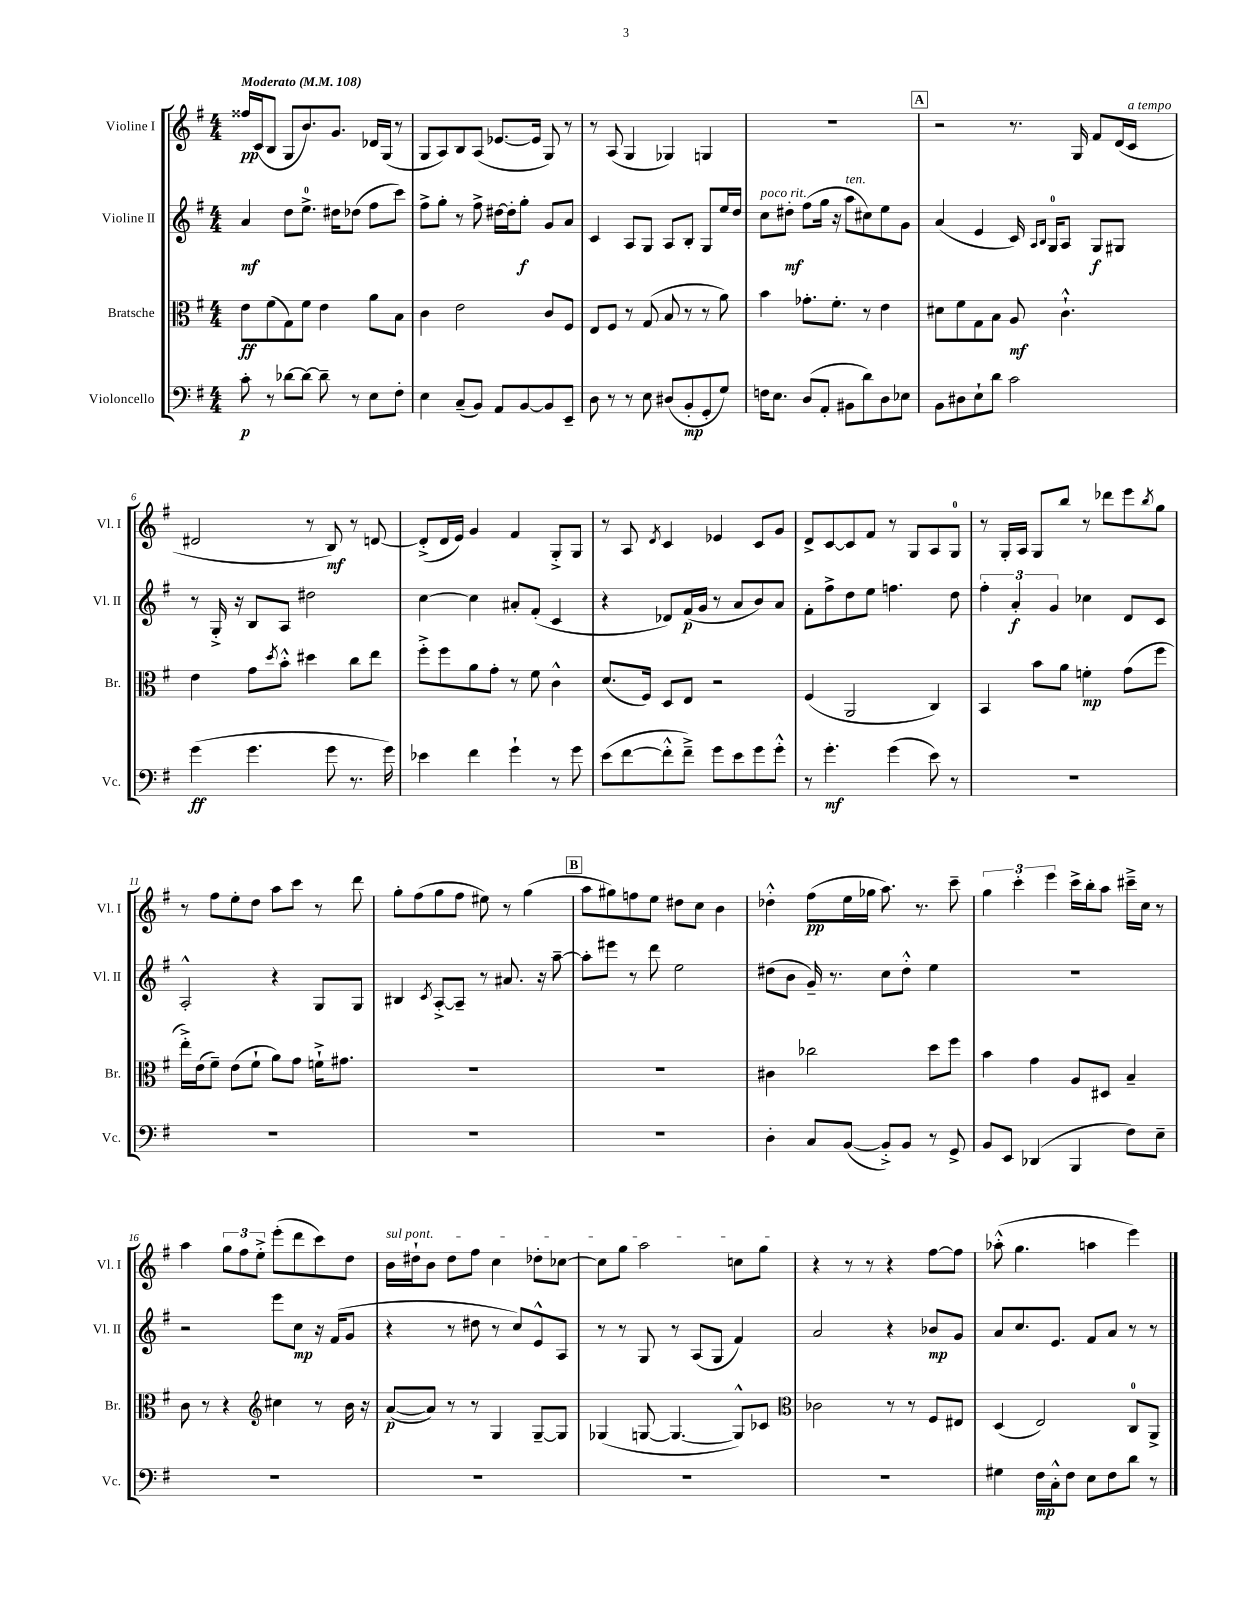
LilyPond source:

<<
\new StaffGroup <<
\new Staff = "s0" \with { instrumentName = "Violine I" shortInstrumentName = "Vl. I" } {
    \clef treble \key g \major \numericTimeSignature \time 4/4 \tempo "Moderato" 4 = 108
    fisis''16\pp c'16( b8 g8 b'8.) g'8. des'16 g16( r8 |
    g8 a8) b8 a8( ees'8.~ ees'16 g8) r8 |
    r8 a8( g4 ges4) g4 |
    R1 |
    \mark \markup { \box "A" } r2 r8. g16 fis'8 d'16( c'16^\markup { \italic "a tempo" } |
    dis'2 r8 b8\mf) r8 d'8~ |
    d'8-.->( d'16 e'16) g'4 fis'4 g8-.-> g8 |
    r8 a8 \acciaccatura { d'8 } c'4 ees'4 c'8 g'8 |
    d'8-> c'8~ c'8 fis'8 r8 g8 a8 g8-0 |
    r8 g16-. a16 g8 b''8 r8 des'''8 e'''8 \acciaccatura { b''8 } g''8 |
    r8 fis''8 e''8-. d''8 a''8 c'''8 r8 d'''8 |
    g''8-. fis''8( g''8 fis''8 eis''8) r8 g''4( |
    \mark \markup { \box "B" } a''8 gis''8) f''8 e''8 dis''8 c''8 b'4 |
    des''4-.-^ fis''8\pp( e''16 ges''16 a''8.) r8. c'''8-- |
    \tuplet 3/2 { g''4 c'''4-. e'''4 } c'''16-> b''16-. a''8 cis'''16---> c''16 r8 |
    a''4 \tuplet 3/2 { g''8 fis''8 e''8-.-> } e'''8-.( d'''8 c'''8) d''8 |
    \once \override TextSpanner.bound-details.left.text = \markup { \italic "sul pont." } b'16\startTextSpan dis''16-! b'8 dis''8 fis''8 c''4 des''8-. ces''8~ |
    ces''8 g''8 a''2 c''8 g''8\stopTextSpan |
    r4 r8 r8 r4 fis''8~ fis''8 |
    aes''8-.-^( g''4. a''4 e'''4) \bar "|." |
}
\new Staff = "s1" \with { instrumentName = "Violine II" shortInstrumentName = "Vl. II" } {
    \clef treble \key g \major \numericTimeSignature \time 4/4
    a'4\mf d''8 e''8.-0-> dis''16 des''8( fis''8 c'''8) |
    fis''8-> g''8-. r8 fis''8-> dis''16~ dis''16-. g''8-.\f g'8 a'8 |
    c'4 a8 g8 a8 b8-. g8 e''16 d''16 |
    c''8^\markup { \italic "poco rit." } dis''8-.\mf fis''8( g''16 r16 a''8^\markup { \italic "ten." } cis''8) e''8 g'8 |
    \mark \markup { \box "A" } a'4( e'4 c'16) \grace { a16 b16 } g16-0 a8 g8\f gis8 |
    r8 g16-.-> r16 b8 a8 dis''2 |
    c''4~ c''4 ais'8-. fis'8-.( c'4 |
    r4 des'8) fis'16\p( g'16 r8 a'8 b'8) a'8 |
    fis'8-. fis''8-> d''8 e''8 f''4. d''8 |
    \tuplet 3/2 { fis''4-. a'4-.\f g'4 } ces''4 d'8 c'8 |
    a2-.-^ r4 g8 g8 |
    bis4 \acciaccatura { c'8 } a8~-.-> a8-- r8 ais'8. r16 a''8~-- |
    \mark \markup { \box "B" } a''8-. eis'''8 r8 d'''8 e''2 |
    dis''8( b'8 g'16--) r8. c''8 dis''8-.-^ e''4 |
    R1 |
    r2 e'''8 c''8\mp r16 fis'16( g'8 |
    r4 r8 dis''8 r8 c''8) e'8-^ a8 |
    r8 r8 g8 r8 a8( g8 fis'4) |
    a'2 r4 bes'8\mp g'8 |
    a'8 c''8. e'8. fis'8 a'8 r8 r8 \bar "|." |
}
\new Staff = "s2" \with { instrumentName = "Bratsche" shortInstrumentName = "Br." } {
    \clef alto \key g \major \numericTimeSignature \time 4/4
    e'8\ff fis'8( g8) fis'8 e'4 a'8 b8 |
    c'4 e'2 c'8 fis8 |
    e8 fis8 r8 g8( b8 r8 r8 a'8) |
    b'4 ges'8.-. fis'8.-. r8 e'4 |
    \mark \markup { \box "A" } dis'8 fis'8 g8 b8 a8\mf c'4.-!-^ |
    e'4 g'8 \acciaccatura { d''8 } b'8-.-^ dis''4 c''8 e''8 |
    fis''8-.-> fis''8 a'8 g'8-. r8 fis'8 c'4-^ |
    d'8.( fis16) d8 e8 r2 |
    fis4( a,2 c4) |
    b,4 b'8 a'8 f'4-.\mp g'8( fis''8 |
    e''16-.->) e'16( fis'8--) e'8( fis'8-! a'8) g'8 f'16-!-> gis'8. |
    R1 |
    \mark \markup { \box "B" } R1 |
    cis'4 ces''2 d''8 fis''8 |
    b'4 g'4 a8 dis8 b4-- |
    c'8 r8 r4 \clef treble cis''4 r8 b'16 r16 |
    a'8~\p( a'8) r8 r8 g4 g8~-- g8 |
    ges4( g8~ g4.~ g8-^) ces'8 |
    \clef alto ces'2 r8 r8 fis8 eis8 |
    d4( e2) c8-0 a,8-> \bar "|." |
}
\new Staff = "s3" \with { instrumentName = "Violoncello" shortInstrumentName = "Vc." } {
    \clef bass \key g \major \numericTimeSignature \time 4/4
    c'8-.\p r8 des'8~ des'8~ des'8-- r8 e8 fis8-. |
    e4 c8--( b,8) a,8 b,8~ b,8 e,8-- |
    d8 r8 r8 e8 dis8( b,8-.\mp g,8-. g8) |
    f16 e8. d8( a,8-. bis,8 d'8) d8 ees8 |
    \mark \markup { \box "A" } b,8 dis8 e8-! d'8 c'2 |
    g'4\ff( g'4. g'8 r8. g'16) |
    ees'4 fis'4 g'4-! r8 g'8 |
    e'8( fis'8~ fis'8-.-^ fis'8--->) g'8 e'8 g'8 g'8-.-^ |
    r8 g'4.-.\mf g'4( e'8) r8 |
    R1 |
    R1 |
    R1 |
    \mark \markup { \box "B" } R1 |
    d4-. c8 b,8~( b,8-.->) b,8 r8 g,8-> |
    b,8 e,8 des,4( b,,4 fis8) e8-- |
    R1 |
    R1 |
    R1 |
    R1 |
    gis4 fis16\mp c16-.-^ fis8 e8 fis8 d'8 r8 \bar "|." |
}
>>
>>
